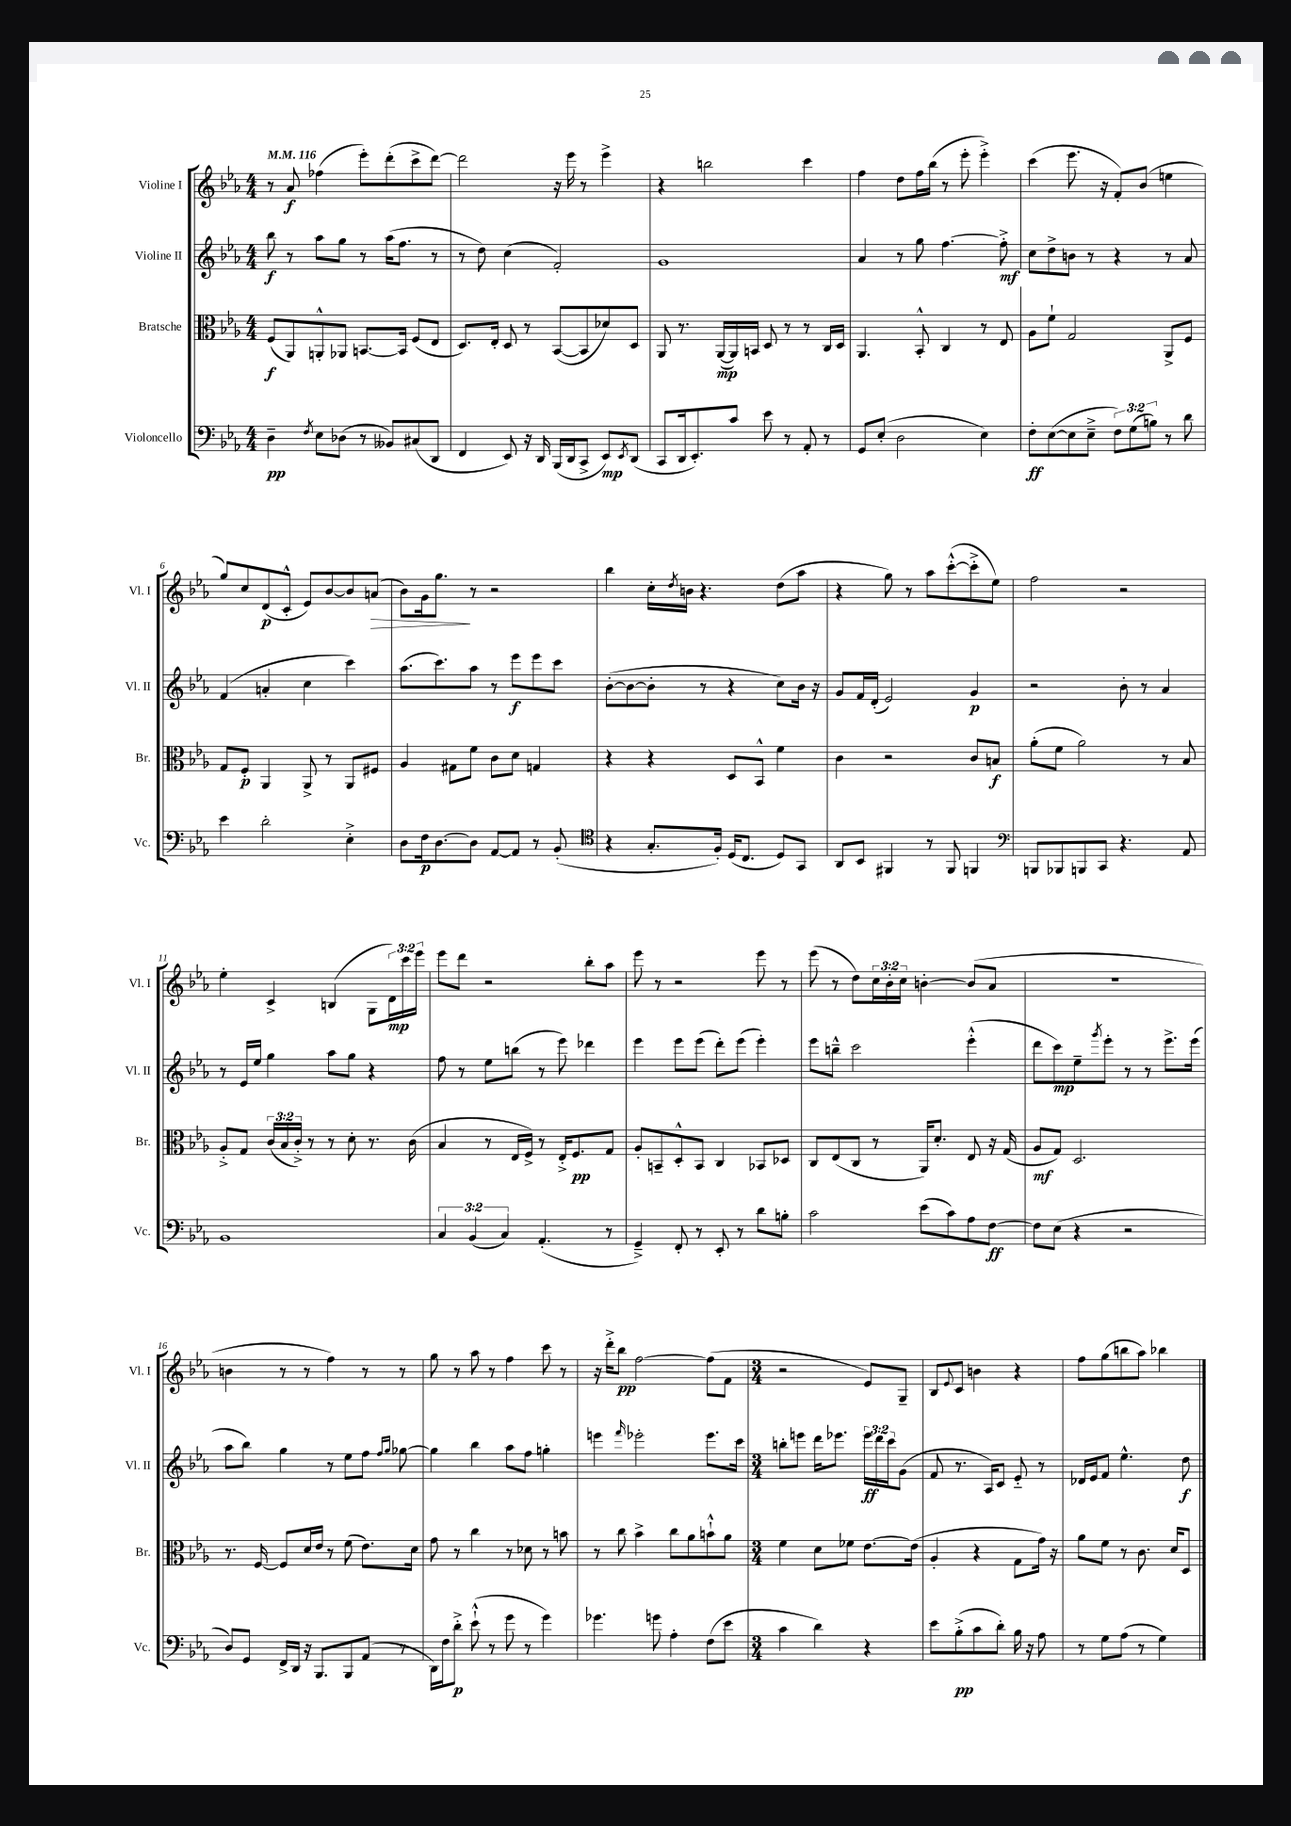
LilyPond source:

<<
\new StaffGroup <<
\new Staff = "s0" \with { instrumentName = "Violine I" shortInstrumentName = "Vl. I" } {
    \clef treble \key ees \major \numericTimeSignature \time 4/4 \override Staff.TupletNumber.text = #tuplet-number::calc-fraction-text \tempo 4 = 116
    r8 aes'8\f fes''4( ees'''8-.) d'''8-.( c'''8-> d'''8~) |
    d'''2 r16 ees'''16 r8 ees'''4-> |
    r4 b''2 c'''4 |
    f''4 d''8 f''16 bes''16( r8 ees'''8-. ees'''4-.->) |
    c'''4( ees'''8. r16 f'8-.) bes'8( e''4 |
    g''8) c''8 d'8\p( c'8-.-^ ees'8) bes'8~ bes'8 a'8\>( |
    bes'8) g'16 g''8.\! r8 r2 |
    bes''4 c''16-. \acciaccatura { d''8 } b'16 r4. d''8( aes''8 |
    r4 g''8) r8 aes''8 c'''8~-.-^( c'''8-.-> ees''8) |
    f''2 r2 |
    ees''4-. c'4-> b4( g8 \tuplet 3/2 { d'16\mp) c'''16 ees'''16 } |
    ees'''8 d'''8 r2 bes''8-. aes''8 |
    ees'''8 r8 r2 ees'''8 r8 |
    ees'''8( r8 d''8) \tuplet 3/2 { c''16 bes'16-. c''16 } b'4~-. b'8( aes'8 |
    r1 |
    b'4 r8 r8 f''4) r8 r8 |
    g''8 r8 aes''8 r8 f''4 c'''8 r8 |
    r16 d'''16-.-> bes''8\pp f''2~ f''8( f'8 |
    \numericTimeSignature \time 3/4 r2 ees'8) g8-- |
    bes8 \appoggiatura { ees'8 } c'8 b'4 r4 |
    f''8 g''8( b''8 aes''8) bes''4 \bar "|." |
}
\new Staff = "s1" \with { instrumentName = "Violine II" shortInstrumentName = "Vl. II" } {
    \clef treble \key ees \major \numericTimeSignature \time 4/4 \override Staff.TupletNumber.text = #tuplet-number::calc-fraction-text
    bes''8\f r8 aes''8 g''8 r8 aes''16( f''8. r8 |
    r8 d''8) c''4( f'2-.) |
    g'1 |
    aes'4 r8 g''8 f''4.~ f''8-.->\mf |
    c''8 d''8-> b'8 r8 r4 r8 aes'8 |
    f'4( a'4-. c''4 c'''4) |
    aes''8.( c'''8.) aes''8 r8 ees'''8\f ees'''8 c'''8 |
    bes'8~-.( bes'8~ bes'8-. r8 r4 c''8) bes'16 r16 |
    g'8 f'16 d'16-.( ees'2) g'4\p |
    r2 bes'8-. r8 aes'4 |
    r8 ees'16 ees''16 g''4 aes''8 g''8 r4 |
    f''8 r8 ees''8 b''8( r8 ees'''8) des'''4 |
    ees'''4 ees'''8 ees'''8( d'''8-.) ees'''8( ees'''4-.) |
    ees'''8 b''8---^ c'''2 ees'''4-.-^( |
    d'''8 c'''8\mp) ees''8-- \acciaccatura { g'''8 } ees'''8-. r8 r8 ees'''8.-> ees'''16( |
    aes''8 bes''8) g''4 r8 ees''8 f''8 \grace { f''16 g''16 } ges''8~ |
    ges''4 bes''4 aes''8 f''8 g''4-. |
    e'''4 \grace { f'''16 } ees'''2-. ees'''8. c'''16 |
    \numericTimeSignature \time 3/4 b''8-. e'''8 d'''16 ees'''8. \tuplet 3/2 { ees'''16\ff d'''16 c'''16 } g'8( |
    f'8 r8. aes16) c'8 ees'8-_ r8 |
    des'16 ees'16 f'8 ees''4.-^ d''8\f \bar "|." |
}
\new Staff = "s2" \with { instrumentName = "Bratsche" shortInstrumentName = "Br." } {
    \clef alto \key ees \major \numericTimeSignature \time 4/4 \override Staff.TupletNumber.text = #tuplet-number::calc-fraction-text
    f8\f( aes,8) a,8-.-^ aes,8 b,8.~ b,16 f8( ees8 |
    d8.) ees16-. d8 r8 bes,8~( bes,8 des'8) d8 |
    aes,8 r8. aes,16~\mp( aes,16) b,16 d8 r8 r8 c16 d16 |
    aes,4. bes,8-.-^ c4 r8 ees8 |
    aes8 f'8-! g2 aes,8-> f8 |
    g8 f8-.\p aes,4 aes,8-> r8 aes,8 fis8 |
    aes4 gis8 f'8 c'8 d'8 g4 |
    r4 r4 d8 bes,8-^ f'4 |
    c'4 r2 c'8 b8\f |
    aes'8-.( f'8 aes'2) r8 bes8 |
    aes8-.-> g8 \tuplet 3/2 { c'16( bes16 c'16-.->) } r8 r8 d'8-. r8. c'16( |
    bes4 r8 ees16 f16->) r8 ees16-.-> f8.\pp g8 |
    aes8-. b,8-- d8-.-^ b,8 c4 bes,8 des8 |
    c8 ees8( c8 r8 aes,16) d'8.-. ees8 r16 g16( |
    aes8\mf g8) d2. |
    r8. f16~ f8 d'16 ees'16 r8 f'8( ees'8.) d'16 |
    g'8 r8 c''4 r8 des'8 r8 b'8 |
    r8 c''8 bes'4-> c''8 aes'8 b'8-!-^ aes'8 |
    \numericTimeSignature \time 3/4 f'4 d'8 fes'8 ees'8.~ ees'16( |
    aes4-. r4 g8 g'16) r16 |
    aes'8 f'8 r8 c'8. d'16 d8 \bar "|." |
}
\new Staff = "s3" \with { instrumentName = "Violoncello" shortInstrumentName = "Vc." } {
    \clef bass \key ees \major \numericTimeSignature \time 4/4 \override Staff.TupletNumber.text = #tuplet-number::calc-fraction-text
    d4--\pp \acciaccatura { f8 } ees8 des8( r8 beses,8) cis8( d,8 |
    f,4 ees,8) r16 d,16 bes,,16( d,16 c,8-> ees,8\mp) \acciaccatura { ees,8 } d,8( |
    c,8 d,16 ees,8.-.) c'8 ees'8 r8 aes,8-. r8 |
    g,8 ees8-.( d2 ees4) |
    f8-.\ff ees8~( ees8 ees8---> \tuplet 3/2 { f8) g8( b8) } r8 d'8 |
    ees'4 d'2-. ees4-.-> |
    d8 f16\p d8.~ d8 aes,8~ aes,8 r8 bes,8-.( |
    \clef tenor r4 g8.-. f16-.) d16( c8. d8) g,8 |
    aes,8 bes,8 fis,4 r8 fis,8 f,4 |
    \clef bass b,,8 bes,,8 b,,8 c,8 r4. aes,8 |
    bes,1 |
    \tuplet 3/2 { c4 bes,4( c4) } aes,4.-.( r8 |
    g,4--->) f,8-. r8 ees,8-. r8 d'8 b8-. |
    c'2 ees'8( c'8) aes8 f8~\ff |
    f8 ees8( r4 r2 |
    d8) g,8 f,16-> d,16 r16 bes,,8. bes,,8 aes,8( r8 |
    d,16) f16 d'8-.->\p ees'8-!-^( r8 g'8 r8 g'4) |
    ges'4. g'8 aes4-. f8( ees'8 |
    \numericTimeSignature \time 3/4 c'4 d'4) r4 |
    ees'8 bes8-.->\pp( c'8 d'8-.) bes16 r16 aes8 |
    r8 g8 aes8( r8 g4) \bar "|." |
}
>>
>>
